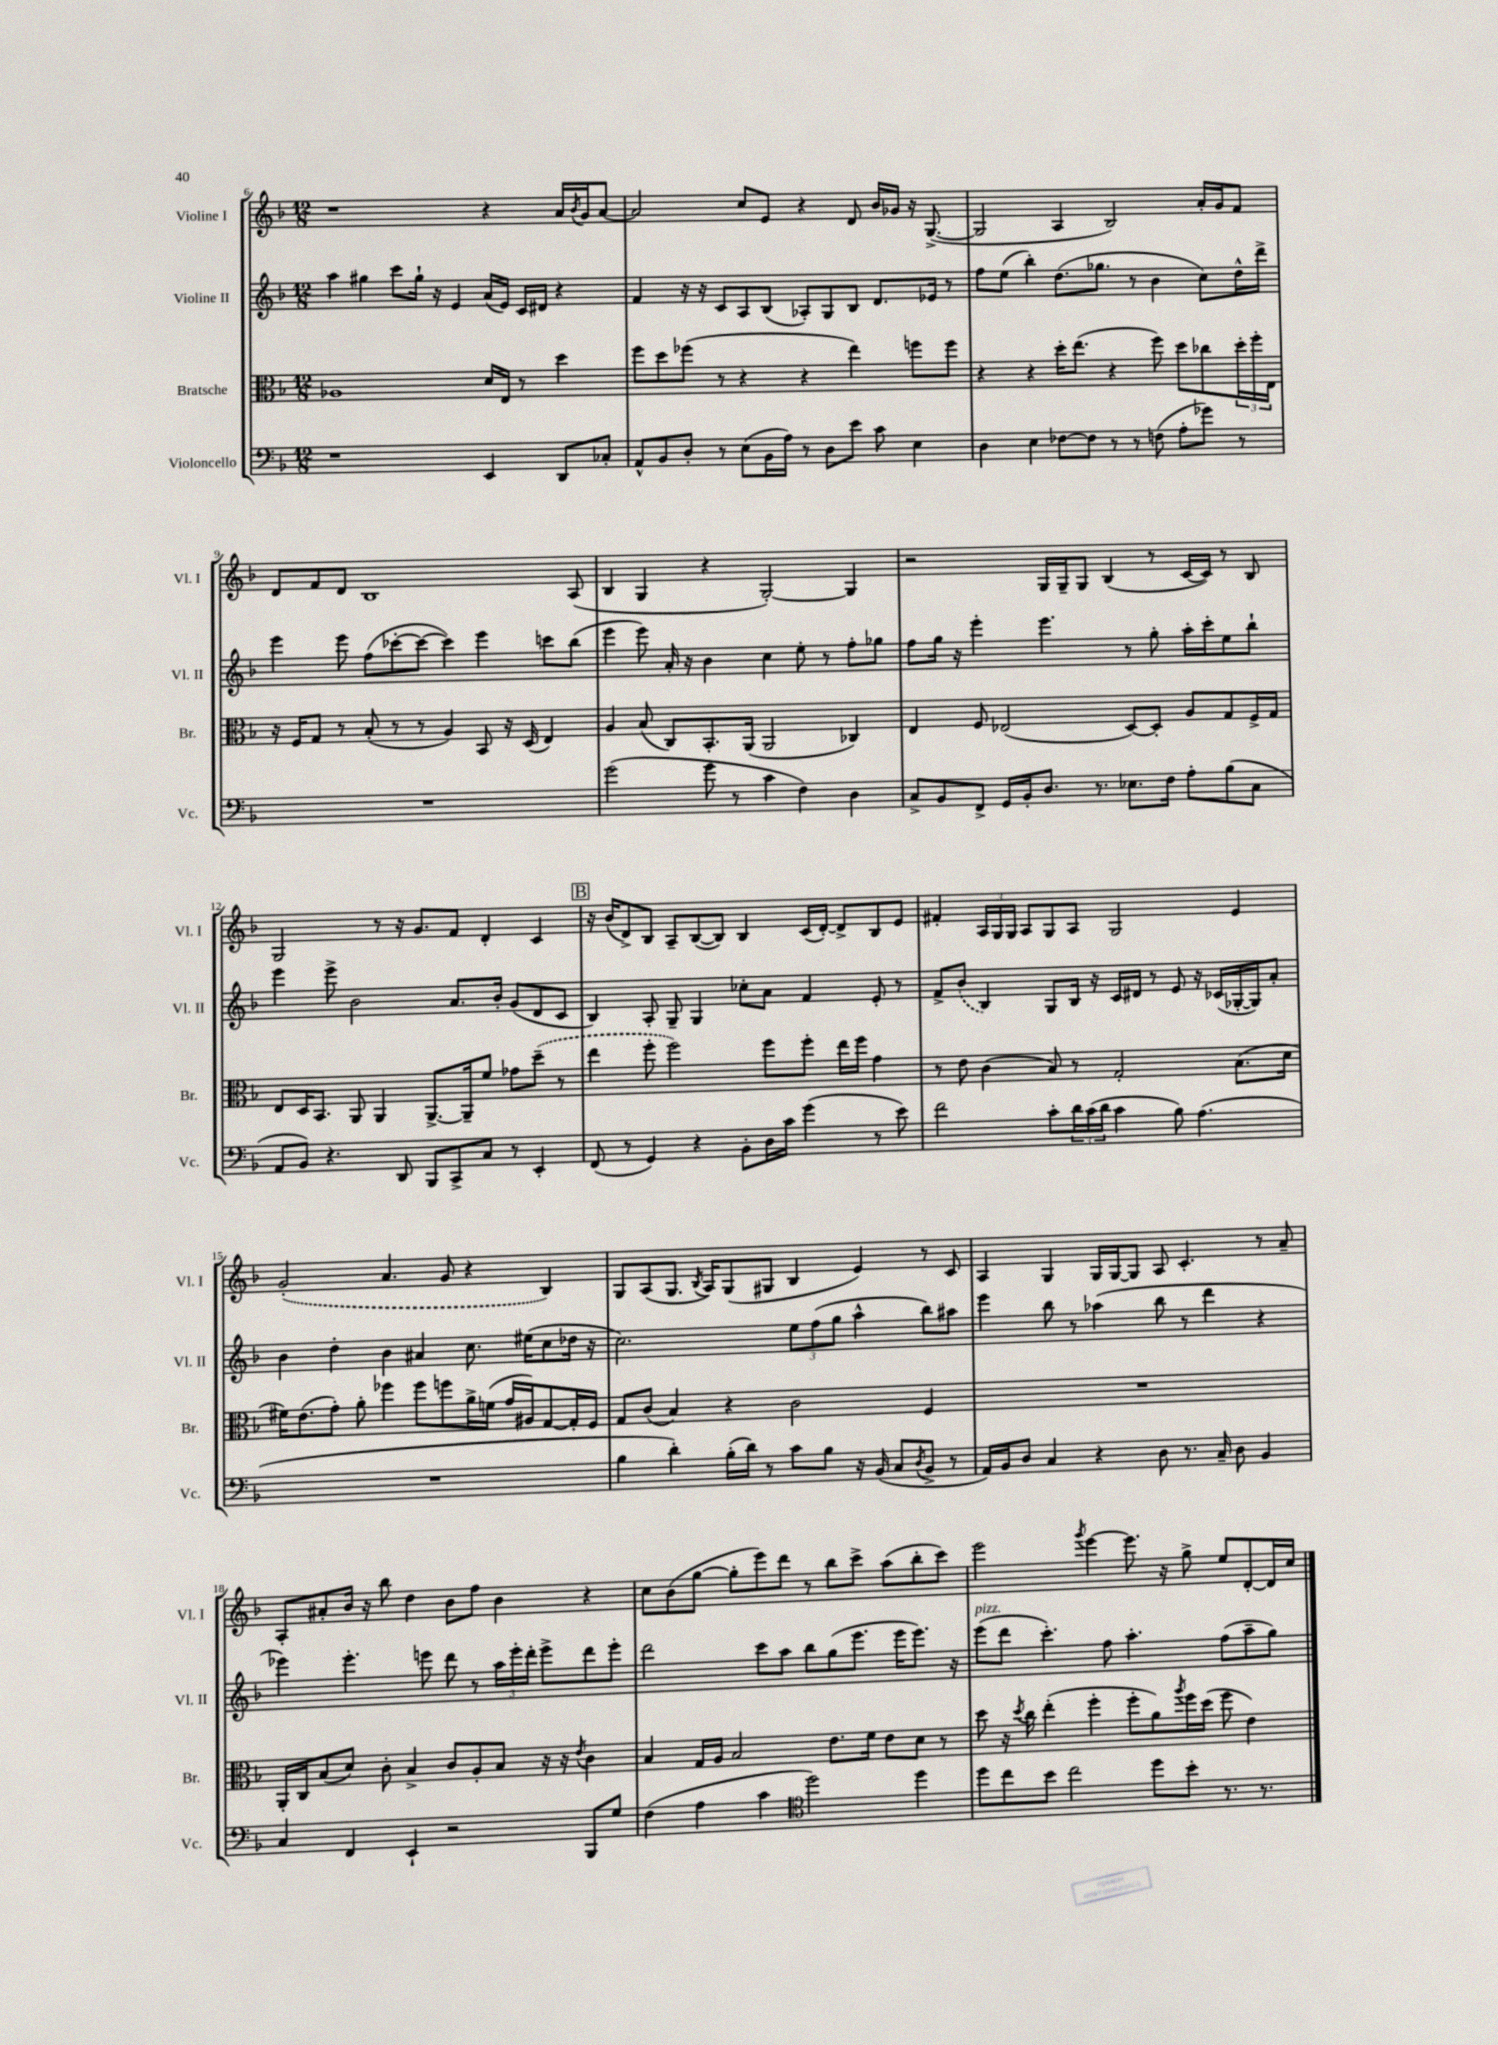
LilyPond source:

<<
\new StaffGroup <<
\new Staff = "s0" \with { instrumentName = "Violine I" shortInstrumentName = "Vl. I" } {
    \clef treble \key f \major \numericTimeSignature \time 12/8
    r1 r4 a'16 \acciaccatura { bes'8 } g'16 a'8~ |
    a'2 c''8 e'8 r4 d'8 bes'16 ges'16 r16 g8.~->( |
    g2 a4 bes2) a'16-. g'16 f'8 |
    d'8 f'8 d'8 bes1 a8( |
    bes4 g4 r4 g2~-.) g4 |
    r2 g16 g16-- g8 bes4( r8 c'16~ c'16) r8 bes8 |
    g2 r8 r16 g'8. f'8 d'4-. c'4 |
    \mark \markup { \box "B" } r16 bes'16( d'8->) bes8 a8-- bes8~( bes8) bes4 c'16( d'16~-.) d'8-> bes8 e'8 |
    fis'4-. \tuplet 3/2 { a16 g16 g16 } a8 g8 a8 g2 e'4 |
    \once \slurDashed g'2-.( a'4. g'8 r4 bes4) |
    g8 a8( g8. \acciaccatura { bes8 } a16) g8( gis8 bes4 e'4) r8 c'8 |
    a4 g4 g16 g16~ g8 a8 c'4.-. r8 a'8-- |
    a8-. ais'8-. bes'16 r16 bes''8 d''4 bes'8 f''8 bes'4 r4 |
    c''8 bes'8( g''8~ g''8-. e'''8) d'''8 r8 bes''8 c'''8-> a''8( bes''8-. c'''8) |
    e'''2 \acciaccatura { g'''8 } e'''4~ e'''8. r16 g''8-> e''8 d'8~-. d'16 c''16 \bar "|." |
}
\new Staff = "s1" \with { instrumentName = "Violine II" shortInstrumentName = "Vl. II" } {
    \clef treble \key f \major \numericTimeSignature \time 12/8
    a''4 gis''4 c'''8 gis''16-! r16 e'4 a'16( e'16) c'16 dis'16 r4 |
    f'4 r16 r16 c'8 a8 bes8( aes8-.) g8 bes8 d'8. ees'16 r8 |
    f''8 e''8( bes''4-.) d''8.( ges''8. r8 bes'4 c''8) d''16-^ d'''16-> |
    e'''4 e'''8 f''8( ces'''8~-. ces'''8~ ces'''4) e'''4 c'''8 bes''8( |
    e'''4 e'''8) a'16-. r16 bes'4 c''4 e''8-. r8 f''8-. ges''8 |
    f''8 g''16 r16 e'''4-. e'''4. r8 g''8-. a''16-. c'''16-. e''8 bes''8-! |
    e'''4 e'''8-> bes'2 a'8. bes'16-. g'8( d'8 c'8 |
    \mark \markup { \box "B" } bes4) a8-. g8-- g4 ces''8-. a'8 f'4 e'8-. r8 |
    f'8-> \once \slurDashed bes'8( bes4) g8 bes16 r16 c'16 dis'16 r8 e'8 r16 ces'16( ges16~-. ges16) a'8-. |
    bes'4 d''4-. bes'4 ais'4 c''8. eis''16( c''8 des''16 r16 |
    c''2.) \tuplet 3/2 { e''8 f''8( g''8 } a''4-^ bes''8) ais''8 |
    e'''4 bes''8 r8 aes''4( bes''8 r8 d'''4 r4 |
    ees'''4) ees'''4.-. e'''8 d'''8 r8 \tuplet 3/2 { a''16 e'''16-. d'''16-. } e'''8-> d'''8 e'''8-. |
    d'''2 c'''8 a''8 bes''8 g''8( e'''8. e'''16 e'''8.) r16 |
    e'''8^\markup { \italic "pizz." }( d'''8 c'''4.-.) f''8 a''4.-. f''8( a''8-- g''8) \bar "|." |
}
\new Staff = "s2" \with { instrumentName = "Bratsche" shortInstrumentName = "Br." } {
    \clef alto \key f \major \numericTimeSignature \time 12/8
    aes1 d'16 e16 r8 d''4 |
    f''8 d''8 fes''8( r8 r4 r4 e''4) f''8 f''8 |
    r4 r4 d''16-. e''8.( r4 f''8) d''8 ces''8 \tuplet 3/2 { d''16-. f''16-. e16 } |
    r16 f16 g8 r8 bes8-.( r8 r8 a4) bes,8 r16 d16( e4) |
    a4 bes8( c8) bes,8.-. a,16( a,2 ces4) |
    e4 f8 ees2( d8~) d8-. a8 g8 f16-> g16 |
    e8 d16 bes,8. a,8 a,4 a,8.~-> a,16-- f'8 ges'8 \once \slurDashed d''8--( r8 |
    \mark \markup { \box "B" } e''4 f''8-. f''2) f''8 f''8-. e''16 f''16 g'4 |
    r8 e'8 c'4( bes8) r8 g2-. bes8.( d'16 |
    fis'16) e'8.( g'8-.) a'8-. fes''4 fes''8 f''8 a'16-> f'16( g'16 ais16) g8~ g16-. f16 |
    g8 c'8( bes4) r4 c'2 f4 |
    R1. |
    a,16-. c16 bes8( d'8) c'8-. bes4-> c'8 a8-. bes8 r16 r16 \acciaccatura { e'8 } c'4 |
    bes4 g16 a16 bes2 e'8. f'16 e'8 d'8 r8 |
    d''8 r16 \acciaccatura { d''8 } c''16 e''4-.( f''4-. f''8-. a'8) \acciaccatura { a''8 } f''16 d''16( f''8 e'4) \bar "|." |
}
\new Staff = "s3" \with { instrumentName = "Violoncello" shortInstrumentName = "Vc." } {
    \clef bass \key f \major \numericTimeSignature \time 12/8
    r1 e,4 d,8 ces8-. |
    a,8-^ bes,8 d8-. r8 e8( bes,16 a16) r8 d8 e'8 c'8 e4 |
    d4 e4 fes8~ fes8 r8 r8 f8( a8-. ges'8) r8 |
    R1. |
    g'2( g'8 r8 c'4 f4) d4 |
    c8-> bes,8 f,8-> g,16 bes,16-. d8. r8. ees8. f16 a8-. bes8( c8 |
    a,8 bes,8) r4. d,8 bes,,8 c,8-> c8 r8 e,4-. |
    \mark \markup { \box "B" } f,8( r8 g,4) r4 bes,8-. d16 c'16 g'4( r8 e'8) |
    f'2 c'8-. \tuplet 3/2 { d'16 c'16( d'16 } c'4 bes8) a4.( |
    R1. |
    bes4 d'4-.) bes16-.( d'16) r8 c'8 bes8 r16 bes,16( c8 \acciaccatura { d8 } bes,8-> r8 |
    a,16) bes,16 d8 c4 r4 d8 r8. c16-- d8 bes,4 |
    c4 f,4 e,4-! r2 bes,,8 g8 |
    f4( a4 c'4 \clef tenor d''2) d''4 |
    d''8 c''8 bes'8 c''2 d''8 bes'8-. r8. r8. \bar "|." |
}
>>
>>
\layout { \context { \Score currentBarNumber = #6 } }
